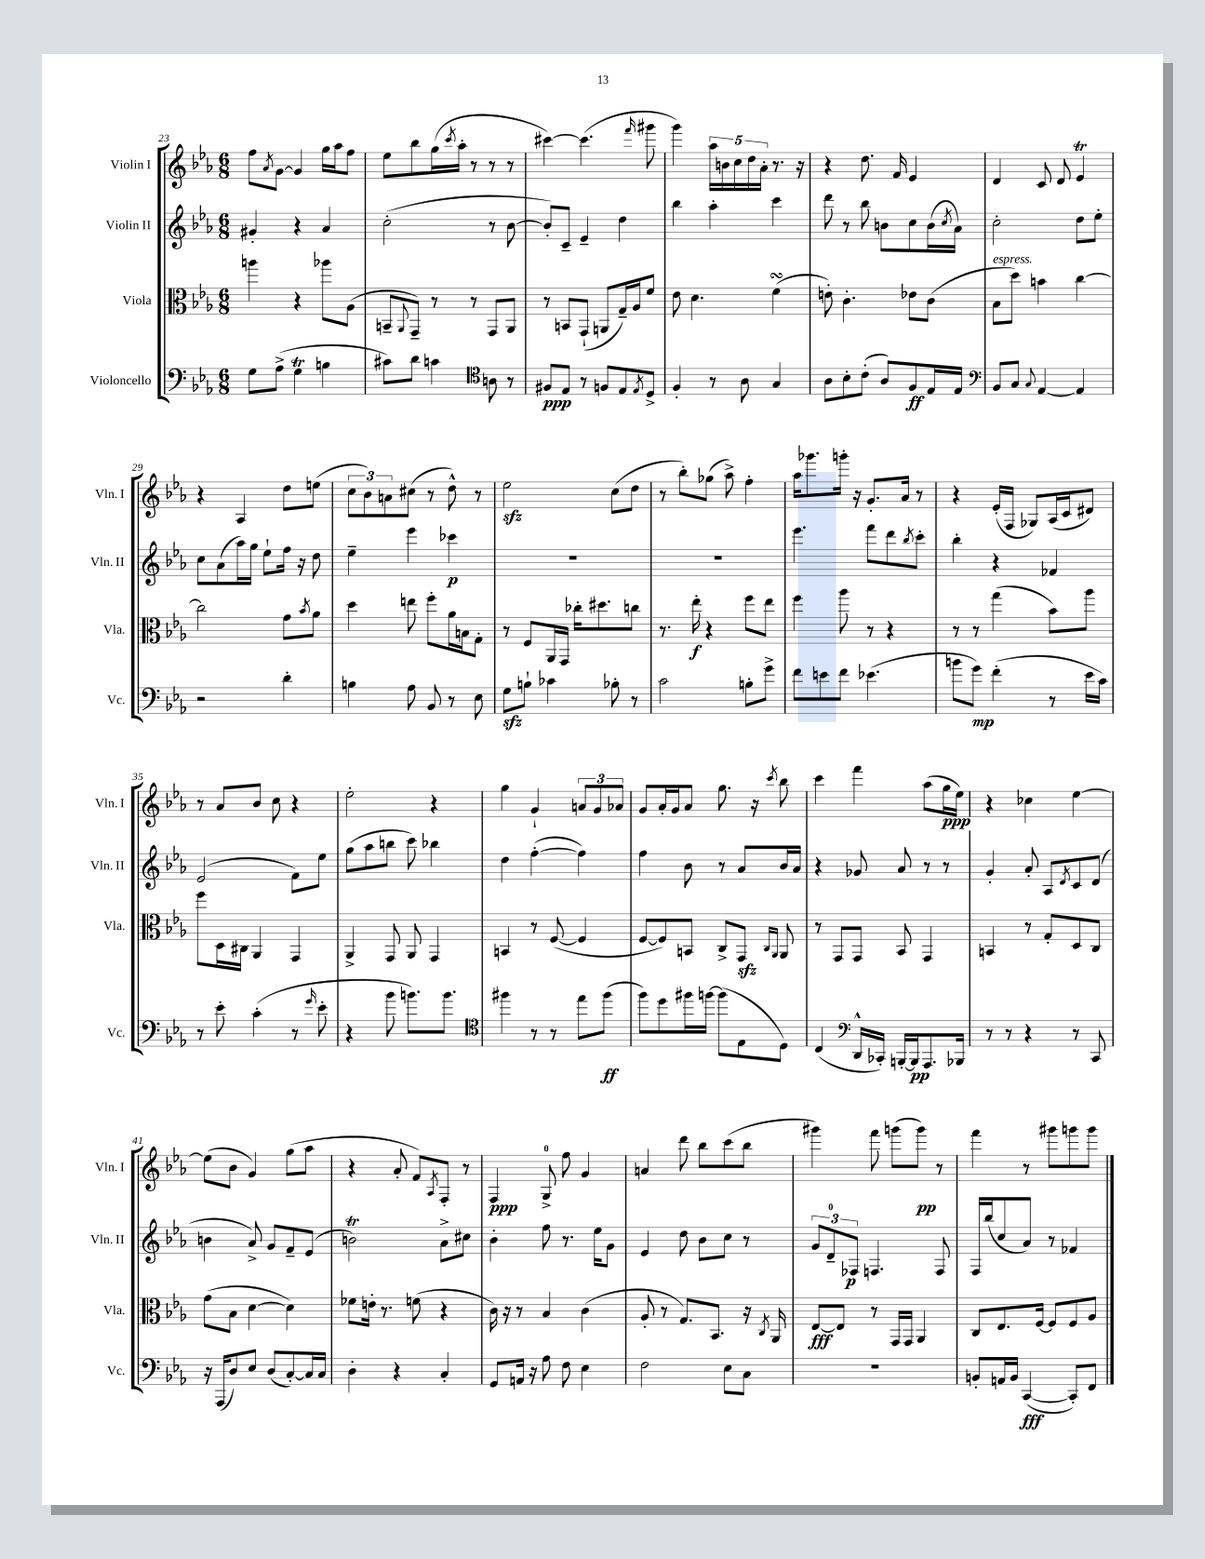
<<
\new StaffGroup <<
\new Staff = "s0" \with { instrumentName = "Violin I" shortInstrumentName = "Vln. I" } {
    \clef treble \key ees \major \numericTimeSignature \time 6/8
    f''8 \acciaccatura { aes'8 } g'8~ g'4 g''16 aes''16 f''8 |
    ees''8 bes''8 g''16( \acciaccatura { c'''8 } aes''16-. r8 r8 r8 |
    cis'''4~) cis'''4.( \grace { f'''16 } gis'''8 |
    g'''4) \tuplet 5/4 { aes''16 b'16 c''16 d''16 aes'16-. } r8. r16 |
    r4 d''8. f'16 ees'4 |
    d'4 c'8 d'8 ees'4\trill |
    r4 aes4 d''8 e''8( |
    \tuplet 3/2 { c''8 bes'8) a'8 } cis''8( r8 d''8-^) r8 |
    ees''2\sfz c''8( d''8 |
    r8 bes''8-.) ges''8( aes''8->) f''4-. |
    aes''16 ges'''8. g'''16-. r16 g'8.-. aes'16 r8 |
    r4 ees'16-.( f16 ges8) aes16( c'16 dis'8) |
    r8 aes'8 bes'8 c''8 r4 |
    ees''2-. r4 |
    g''4 g'4-! \tuplet 3/2 { a'8 g'8 aes'8 } |
    g'8 aes'16-. g'16 aes'8 g''8. r16 \acciaccatura { c'''8 } bes''8 |
    c'''4 f'''4 aes''8( g''16\ppp ees''16) |
    r4 ces''4 ees''4~ |
    ees''8( bes'8 g'4) g''8( aes''8 |
    r4 aes'8-. f'8) \acciaccatura { aes8 } f8-. r8 |
    f4\ppp g8-0-> f''8 g'4 |
    a'4 d'''8 bes''8 c'''8( bes''8 |
    gis'''4) f'''8 g'''8( g'''8\pp) r8 |
    f'''4 r8 gis'''8 g'''8 g'''8 \bar "|." |
}
\new Staff = "s1" \with { instrumentName = "Violin II" shortInstrumentName = "Vln. II" } {
    \clef treble \key ees \major \numericTimeSignature \time 6/8
    gis'4-. r4 aes'4 |
    c''2-.( r8 bes'8~ |
    bes'8-.) c'8-- ees'4-- d''4 |
    bes''4 aes''4-. c'''4 |
    d'''8 r8 bes''8 b'8 c''8 b'16( \acciaccatura { c''8 } aes'16) |
    c''2-. d''8 ees''8-. |
    c''8 aes'8( aes''16) g''16 ees''8-! f''16 r16 d''8 |
    ees''4-- ees'''4 ces'''4\p |
    R2. |
    R2. |
    ees'''4. f'''8 d'''8 \acciaccatura { bes''8 } c'''8-. |
    bes''4-. r4 fes'4 |
    ees'2( f'8) ees''8 |
    g''8( aes''8 b''8 c'''8) bes''4 |
    d''4 f''4~-.( f''4) |
    f''4 bes'8 r8 aes'8 bes'16 aes'16 |
    r4 ges'8 aes'8 r8 r8 |
    g'4-. aes'8-. aes8 \acciaccatura { d'8 } c'8 d'8( |
    b'4 aes'8->) g'8 f'8-- ees'8( |
    b'2\trill) aes'8-> cis''8 |
    bes'4-. f''8 r8. ees''16 g'8 |
    ees'4 d''8 bes'8 c''8 r8 |
    \tuplet 3/2 { g'8 d'8-0-- fes8\p } f4. f8 |
    f16 bes''16( c''8 aes'8) r8 fes'4 \bar "|." |
}
\new Staff = "s2" \with { instrumentName = "Viola" shortInstrumentName = "Vla." } {
    \clef alto \key ees \major \numericTimeSignature \time 6/8
    a''4 r4 aes''8 aes8( |
    b,8-- \appoggiatura { aes,8 } g,8--) r8 r8 g,8 aes,8 |
    r8 b,8 g,8-!( a,8 g16--) aes16 f'8 |
    ees'8 d'4. f'4\turn( |
    e'8-.) c'4.-. ees'8 c'8( |
    bes8^\markup { \italic "espress." } d''8) b'4 c''4~ |
    c''2 g'8 \acciaccatura { bes'8 } aes'8 |
    d''4 e''8 f''8-. aes'16 b16 g8-. |
    r8 f8 aes,16 g,16 ces''16-. dis''8. c''8 |
    r8. ees''16-.\f r4 f''8 ees''8 |
    f''4 aes''8 r8 r4 |
    r8 r8 g''4( bes'8) aes''8 |
    f''8 d16 cis16 aes,4 g,4 |
    aes,4-> g,8 aes,8 g,4 |
    b,4 r8 f8~( f4 |
    f8~ f8) b,8 c8-> g,8\sfz \grace { c16 aes,16 } aes,8 |
    r8 g,8 g,8 bes,8 g,4 |
    b,4 r8 g8-. d8 c8 |
    g'8( bes8 d'4~ d'4) |
    fes'8 e'16-. r8. f'8( r4 |
    c'16) r16 r8 bes4 c'4( |
    aes8-. r8 g8.) bes,8. r16 \acciaccatura { c8 } aes,16 |
    ees8~\fff ees8 r8 g,16 g,16 aes,4 |
    c8 ees8. f16~ f8 f8 aes8 \bar "|." |
}
\new Staff = "s3" \with { instrumentName = "Violoncello" shortInstrumentName = "Vc." } {
    \clef bass \key ees \major \numericTimeSignature \time 6/8
    g8 aes8->( g4\trill b4 |
    cis'8) d'8 c'4 \clef tenor a8 r8 |
    fis8\ppp ees8 r8 f8 ees8 \acciaccatura { ees8 } d8-> |
    f4-. r8 aes8 g4 |
    aes8 bes8-. c'8-.( aes8) f8\ff ees16 ees16 |
    \clef bass bes,8 c8 \appoggiatura { c8 } aes,4~ aes,4 |
    r2 d'4-. |
    b4 aes8 bes,8 r8 ees8 |
    g8\sfz b8-! ces'4 bes8-. r8 |
    c'2 b8-. g'8-> |
    f'8 e'8 f'8 ees'4.( |
    b'8 g'8\mp) f'4-.( r8 ees'16 c'16) |
    r8 ees'8-. c'4-.( r8 \grace { g'16 } ees'8-. |
    r4 bes'8 b'8.) b'8. |
    \clef tenor fis''4 r8 r8 ees''8 fis''8\ff( |
    f''8) d''8 fis''16 f''16~ f''8( ees8 d8) |
    c4( \clef bass d,16-^ ces,16-.) b,,16~-. b,,16\pp aes,,8. bes,,16 |
    r8 r8 r4 r8 c,8 |
    r16 aes,,16( d8) ees8 d8( c8~-.) c16 c16 |
    d4-. r4 c4-. |
    g,8 a,16 r16 aes8 f8 ees4 |
    f2 ees8 c8 |
    R2. |
    b,8-. a,16 b,16 c,4~\fff( c,8-.) f,8 \bar "|." |
}
>>
>>
\layout { \context { \Score currentBarNumber = #23 } }
